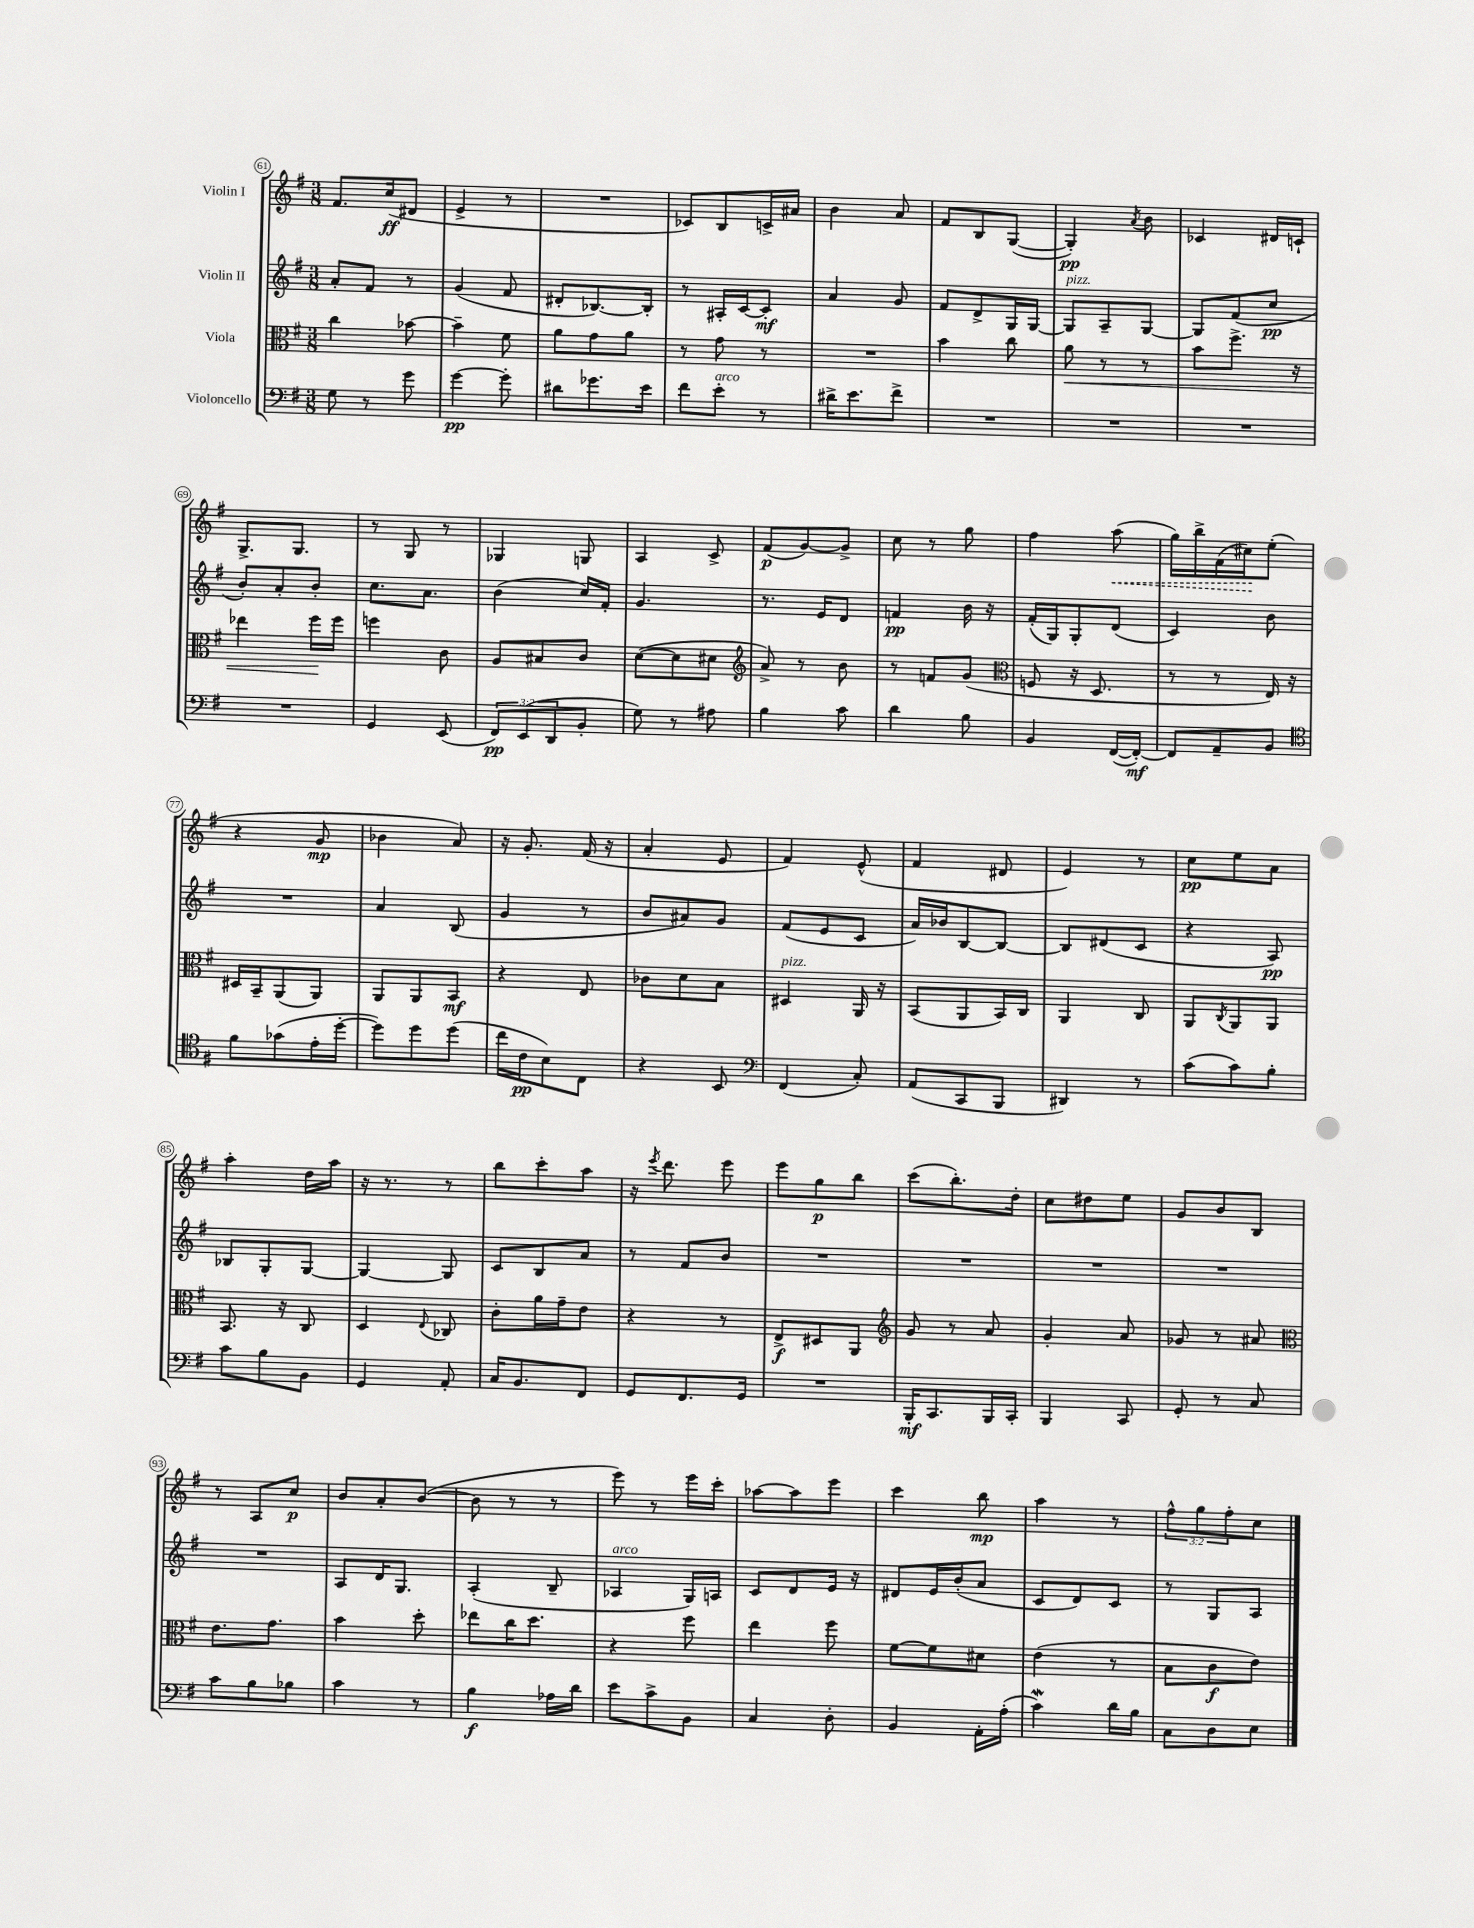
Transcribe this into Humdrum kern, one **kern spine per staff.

**kern	**dynam	**kern	**dynam	**kern	**dynam	**kern	**dynam
*part4	*part4	*part3	*part3	*part2	*part2	*part1	*part1
*staff4	*staff4	*staff3	*staff3	*staff2	*staff2	*staff1	*staff1
*I"Violoncello	*	*I"Viola	*	*I"Violin II	*	*I"Violin I	*
*clefF4	*	*clefC3	*	*clefG2	*	*clefG2	*
*k[f#]	*	*k[f#]	*	*k[f#]	*	*k[f#]	*
*M3/8	*	*M3/8	*	*M3/8	*	*M3/8	*
=61	=61	=61	=61	=61	=61	=61	=61
8G\	.	4cc\	.	8a'/L	.	8.f#/L	.
8r	.	.	.	8f#/J	.	.	.
.	.	.	.	.	.	(16cc/k	ff
8g\	.	[8b-X\	.	8r	.	8d#X/J	.
=62	=62	=62	=62	=62	=62	=62	=62
[4g\	pp	4b-~\]	.	(4g/	.	4e^/	.
8g'\]	.	8f#\	.	8f#/	.	8r	.
=63	=63	=63	=63	=63	=63	=63	=63
8d#X\L	.	8a\L	.	8d#X'/L	.	4.r	.
8.g-X\	.	8g\	.	[8.B-X/)	.	.	.
.	.	8a\J	.	.	.	.	.
16e\Jk	.	.	.	16B-'/Jk]	.	.	.
=64	=64	=64	=64	=64	=64	=64	=64
8f#\L	.	8r	.	8r	.	8c-X/L)	.
!LO:TX:a:i:t=arco	!	!	!	!	!	!	!
8e'\J	.	8g\	.	16A#X'/LL	.	8B/	.
.	.	.	.	[16c/J	.	.	.
8r	.	8r	.	8c'/J]	mf	16cn^/L	.
.	.	.	.	.	.	16a#X/JJ	.
=65	=65	=65	=65	=65	=65	=65	=65
16d#X^\KL	.	4.r	.	4a/	.	4b\	.
8.e\	.	.	.	.	.	.	.
8f#^\J	.	.	.	8g/	.	8a/	.
=66	=66	=66	=66	=66	=66	=66	=66
4.r	.	4b\	.	8f#/L	.	8f#/L	.
.	.	.	.	8d^/	.	8B/	.
.	.	8cc\	.	16G/L	.	([8G/J	.
.	.	.	.	[16G/JJ	.	.	.
=67	=67	=67	=67	=67	=67	=67	=67
!	!	!	!	!LO:TX:a:i:t=pizz.	!	!	!
!	!	!	!LO:HP:b	!	!	!	!
4.r	.	8a\	<	8G/L]	.	4G'/])	pp
.	.	8r	.	8A~/	.	.	.
.	.	.	.	.	.	8qa/	.
.	.	8r	.	[8G/J	.	8b\	.
=68	=68	=68	=68	=68	=68	=68	=68
4.r	.	8b\L	.	8G/L]	.	4c-X/	.
.	.	8.ff#^\J	.	(8f#/	.	.	.
.	.	.	.	8cc/J	pp	16d#X/LL	.
.	.	16r	.	.	.	16cn`/JJ	.
!!LO:LB:g=z
=69	=69	=69	=69	=69	=69	=69	=69
4.r	.	4ee-X\	.	8b'/L)	.	8.G^/L	.
.	.	.	.	8a'/	.	.	.
.	.	.	.	.	.	8.G/J	.
.	.	16ff#\LL	.	8b'/J	.	.	.
.	.	16ff#\JJ	[	.	.	.	.
=70	=70	=70	=70	=70	=70	=70	=70
4GG/	.	4ffn\	.	8.cc\L	.	8r	.
.	.	.	.	.	.	8G/	.
.	.	.	.	8.a\J	.	.	.
(8EE/	.	8c\	.	.	.	8r	.
=71	=71	=71	=71	=71	=71	=71	=71
12FF#/L)	pp	8A/L	.	(4b\	.	4G-X/	.
(12EE/	.	.	.	.	.	.	.
.	.	8B#X/	.	.	.	.	.
12DD/	.	.	.	.	.	.	.
8BB'/J	.	8c/J	.	16cc/LL)	.	8Gn/	.
.	.	.	.	16f#'/JJ	.	.	.
=72	=72	=72	=72	=72	=72	=72	=72
8G\)	.	([8d\L	.	4.g/	.	4A/	.
8r	.	8d\]	.	.	.	.	.
8A#X\	.	8d#X\J	.	.	.	8c^/	.
=73	=73	=73	=73	=73	=73	=73	=73
*	*	*clefG2	*	*	*	*	*
4B\	.	8a^/)	.	8.r	.	(8f#/L	p
.	.	8r	.	.	.	[8g/)	.
.	.	.	.	16e/KL	.	.	.
8c\	.	8b\	.	8d/J	.	8g^/J]	.
=74	=74	=74	=74	=74	=74	=74	=74
4d\	.	8r	.	4fn/	pp	8cc\	.
.	.	8fn/L	.	.	.	8r	.
8B\	.	(8g/J	.	16b\	.	8gg\	.
.	.	.	.	16r	.	.	.
=75	=75	=75	=75	=75	=75	=75	=75
*	*	*clefC3	*	*	*	*	*
4BB/	.	8Fn/	.	(16f#'/LL	.	4ff#\	.
.	.	.	.	16G/J)	.	.	.
.	.	16r	.	8G'/	.	.	.
.	.	8.D/	.	.	.	.	.
!	!	!	!	!	!	!	!LO:HP:b
([16FF#/LL	.	.	.	(8d/J	.	(8aa\	<
16FF#'/JJ_)	mf	.	.	.	.	.	.
=76	=76	=76	=76	=76	=76	=76	=76
8FF#/L]	.	8r	.	4c/)	.	16gg\LL)	.
.	.	.	.	.	.	16bb^\	.
8AA~/	.	8r	.	.	.	(16f#\	.
.	.	.	.	.	.	16cc#X\J)	.
8BB/J	.	16E/)	.	8b\	.	(8ee'\J	[
.	.	16r	.	.	.	.	.
!!LO:LB:g=z
=77	=77	=77	=77	=77	=77	=77	=77
*clefC4	*	*	*	*	*	*	*
8f#\L	.	16D#X/LL	.	4.r	.	4r	.
.	.	16BB~/J	.	.	.	.	.
(8g-X\	.	(8AA/	.	.	.	.	.
16e'\L	.	8AA/J)	.	.	.	8g/	mp
[16dd'\JJ	.	.	.	.	.	.	.
=78	=78	=78	=78	=78	=78	=78	=78
8dd\L])	.	8AA/L	.	4a/	.	4b-X\	.
8dd\	.	8AA/	.	.	.	.	.
(8dd\J	.	8BB/J	mf	(8B/	.	8a/)	.
=79	=79	=79	=79	=79	=79	=79	=79
16cc\LL	.	4r	.	4g/	.	16r	.
16c\J	pp	.	.	.	.	8.g'/	.
8B\)	.	.	.	.	.	.	.
8C\J	.	8E/	.	8r	.	(16f#/	.
.	.	.	.	.	.	16r	.
=80	=80	=80	=80	=80	=80	=80	=80
4r	.	8c-X\L	.	8b/L	.	4a'/	.
.	.	8d\	.	8a#X/)	.	.	.
8BB/	.	8B\J	.	8g/J	.	8e/	.
=81	=81	=81	=81	=81	=81	=81	=81
*clefF4	*	*	*	*	*	*	*
!	!	!LO:TX:a:i:t=pizz.	!	!	!	!	!
(4FF#/	.	4D#X/	.	(8f#/L	.	4f#/)	.
.	.	.	.	8e/	.	.	.
8C'/)	.	16AA/	.	8c/J	.	(8e^^/	.
.	.	16r	.	.	.	.	.
=82	=82	=82	=82	=82	=82	=82	=82
(8AA/L	.	(8BB/L	.	16a/LL)	.	4f#/	.
.	.	.	.	16b-X/J	.	.	.
8CC/	.	8AA/	.	[8B/	.	.	.
8BBB/J	.	16BB/L)	.	8B/J_	.	8d#X/	.
.	.	16C/JJ	.	.	.	.	.
=83	=83	=83	=83	=83	=83	=83	=83
4DD#X/)	.	4AA/	.	8B/L]	.	4e/)	.
.	.	.	.	(8d#X/	.	.	.
8r	.	8C/	.	8c/J	.	8r	.
=84	=84	=84	=84	=84	=84	=84	=84
(8c\L	.	8AA/L	.	4r	.	8cc\L	pp
.	.	8qC/	.	.	.	.	.
8c\)	.	8AA/	.	.	.	8ee\	.
8B'\J	.	8AA/J	.	8A/)	pp	8a\J	.
!!LO:LB:g=z
=85	=85	=85	=85	=85	=85	=85	=85
8c\L	.	8.BB/	.	8B-X/L	.	4aa'\	.
8B\	.	.	.	8G'/	.	.	.
.	.	16r	.	.	.	.	.
8BB\J	.	8C/	.	[8G/J	.	16dd\LL	.
.	.	.	.	.	.	16aa\JJ	.
=86	=86	=86	=86	=86	=86	=86	=86
4GG/	.	4D/	.	4G/_	.	16r	.
.	.	.	.	.	.	8.r	.
.	.	8qqE/	.	.	.	.	.
8AA'/	.	8C-X/	.	8G/]	.	8r	.
=87	=87	=87	=87	=87	=87	=87	=87
16C/KL	.	8c'\L	.	8c/L	.	8bb\L	.
8.BB/	.	.	.	.	.	.	.
.	.	16a\L	.	8B/	.	8ccc'\	.
.	.	16g~\J	.	.	.	.	.
8FF#/J	.	8e\J	.	8a/J	.	8aa\J	.
=88	=88	=88	=88	=88	=88	=88	=88
8GG/L	.	4r	.	8r	.	16r	.
.	.	.	.	.	.	8qeee/	.
.	.	.	.	.	.	8.ddd\	.
8.FF#/	.	.	.	8f#/L	.	.	.
.	.	8r	.	8b/J	.	8eee\	.
16GG/Jk	.	.	.	.	.	.	.
=89	=89	=89	=89	=89	=89	=89	=89
4.r	.	8E^/L	f	4.r	.	8eee\L	.
.	.	8D#X/	.	.	.	8gg\	p
.	.	8AA/J	.	.	.	8bb\J	.
=90	=90	=90	=90	=90	=90	=90	=90
*	*	*clefG2	*	*	*	*	*
16BBB'/KL	mf	8g/	.	4.r	.	(8ccc\L	.
8.CC/	.	.	.	.	.	.	.
.	.	8r	.	.	.	8.bb'\)	.
16BBB/L	.	8a/	.	.	.	.	.
16CC'/JJ	.	.	.	.	.	16dd'\Jk	.
=91	=91	=91	=91	=91	=91	=91	=91
4BBB/	.	4g'/	.	4.r	.	8cc\L	.
.	.	.	.	.	.	8dd#X\	.
8CC/	.	8a/	.	.	.	8ee\J	.
=92	=92	=92	=92	=92	=92	=92	=92
8GG'/	.	8g-X/	.	4.r	.	8g/L	.
8r	.	8r	.	.	.	8b/	.
8C/	.	8a#X/	.	.	.	8B/J	.
!!LO:LB:g=z
=93	=93	=93	=93	=93	=93	=93	=93
*	*	*clefC3	*	*	*	*	*
8c\L	.	8.e\L	.	4.r	.	8r	.
8B\	.	.	.	.	.	8A/L	.
.	.	8.g\J	.	.	.	.	.
8B-X\J	.	.	.	.	.	8cc/J	p
=94	=94	=94	=94	=94	=94	=94	=94
4c\	.	4b\	.	8A/L	.	8b/L	.
.	.	.	.	16d/K	.	8a'/	.
.	.	.	.	8.G/J	.	.	.
8r	.	8dd'\	.	.	.	([8b/J	.
=95	=95	=95	=95	=95	=95	=95	=95
4B\	f	8ee-X\L	.	(4A'/	.	8b\]	.
.	.	16cc\K	.	.	.	8r	.
.	.	8.dd\J	.	.	.	.	.
16A-X\LL	.	.	.	8B~/	.	8r	.
16d\JJ	.	.	.	.	.	.	.
=96	=96	=96	=96	=96	=96	=96	=96
!	!	!	!	!LO:TX:a:i:t=arco	!	!	!
8e\L	.	4r	.	4A-X/	.	8eee\)	.
8c^\	.	.	.	.	.	8r	.
8BB\J	.	8ff#\	.	16G/LL)	.	16eee\LL	.
.	.	.	.	16An/JJ	.	16ccc'\JJ	.
=97	=97	=97	=97	=97	=97	=97	=97
4C/	.	4ee\	.	8c/L	.	[8aa-X\L	.
.	.	.	.	8d/	.	8aa-\]	.
8D'\	.	8ff#\	.	16e/Jk	.	8eee\J	.
.	.	.	.	16r	.	.	.
=98	=98	=98	=98	=98	=98	=98	=98
4BB/	.	[8f#\L	.	8d#X/L	.	4ccc\	.
.	.	8f#\]	.	16e/L	.	.	.
.	.	.	.	(16b'/J	.	.	.
16AA'\LL	.	8d#X\J	.	8a/J	.	8bb\	mp
(16A'\JJ	.	.	.	.	.	.	.
=99	=99	=99	=99	=99	=99	=99	=99
4cw\)	.	(4e\	.	8c/L	.	4aa\	.
.	.	.	.	8d/)	.	.	.
16d\LL	.	8r	.	8c/J	.	8r	.
16B\JJ	.	.	.	.	.	.	.
=100	=100	=100	=100	=100	=100	=100	=100
8C\L	.	8B\L	.	8r	.	12ff#^^\L	.
.	.	.	.	.	.	12gg\	.
8D\	.	8c\	f	8G/L	.	.	.
.	.	.	.	.	.	12ff#'\	.
8E\J	.	8e\J)	.	8A/J	.	8cc\J	.
==	==	==	==	==	==	==	==
*-	*-	*-	*-	*-	*-	*-	*-
